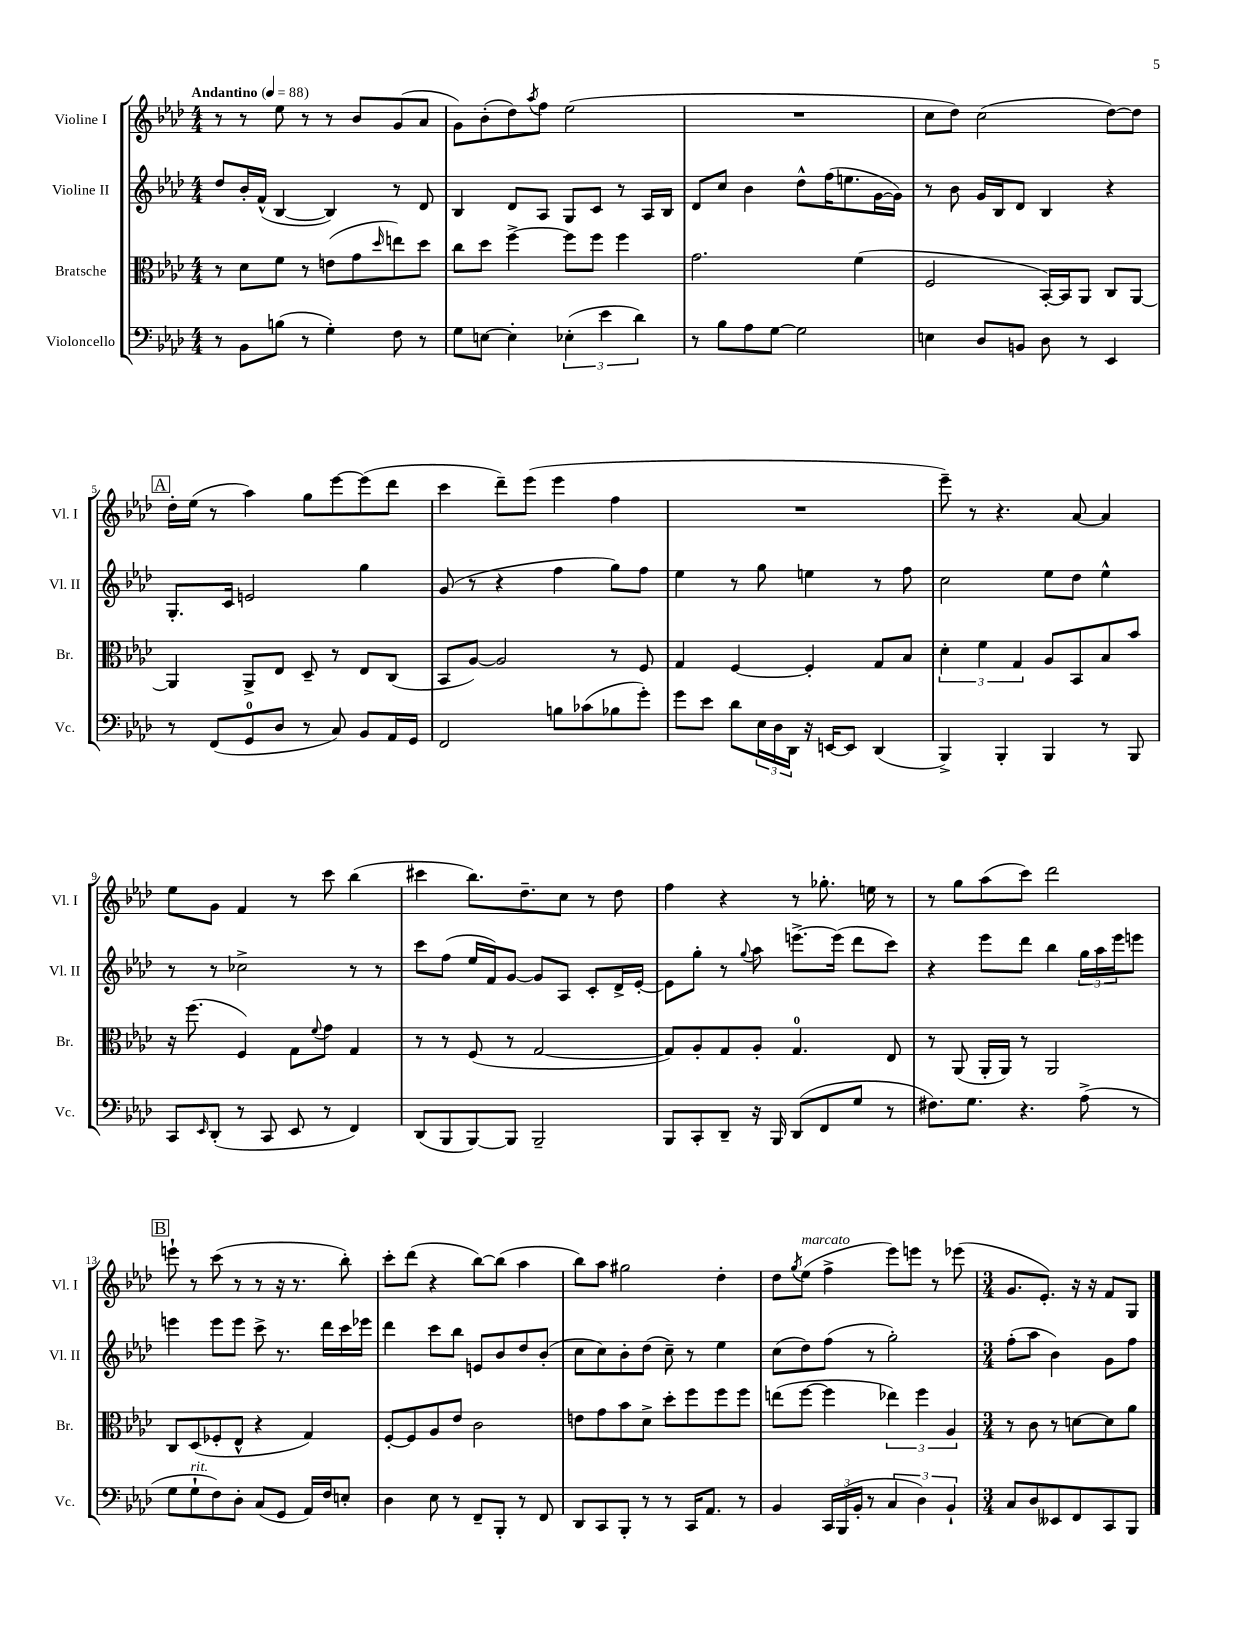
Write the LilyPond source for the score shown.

<<
\new StaffGroup <<
\new Staff = "s0" \with { instrumentName = "Violine I" shortInstrumentName = "Vl. I" } {
    \clef treble \key aes \major \numericTimeSignature \time 4/4 \tempo "Andantino" 4 = 88
    r8 r8 ees''8 r8 r8 bes'8 g'8( aes'8 |
    g'8) bes'8-.( des''8) \acciaccatura { aes''8 } f''8 ees''2( |
    R1 |
    c''8 des''8) c''2( des''8~) des''8 |
    \mark \markup { \box "A" } des''16-. ees''16( r8 aes''4) g''8 ees'''8~ ees'''8( des'''8 |
    c'''4 des'''8--) ees'''8( ees'''4 f''4 |
    R1 |
    ees'''8--) r8 r4. aes'8~ aes'4 |
    ees''8 g'8 f'4 r8 c'''8 bes''4( |
    cis'''4 bes''8.) des''8.-- c''8 r8 des''8 |
    f''4 r4 r8 ges''8.-. e''16 r8 |
    r8 g''8 aes''8( c'''8) des'''2 |
    \mark \markup { \box "B" } e'''8-! r8 c'''8( r8 r8 r16 r8. bes''8-.) |
    c'''8-. des'''8( r4 bes''8~) bes''8( aes''4 |
    bes''8) aes''8 gis''2 des''4-. |
    des''8 \acciaccatura { g''8 } ees''8^\markup { \italic "marcato" }( f''4-> ees'''8) e'''8 r8 ees'''8( |
    \numericTimeSignature \time 3/4 g'8. ees'8.-.) r16 r16 f'8 g8 \bar "|." |
}
\new Staff = "s1" \with { instrumentName = "Violine II" shortInstrumentName = "Vl. II" } {
    \clef treble \key aes \major \numericTimeSignature \time 4/4
    des''8 bes'16-. f'16-^( bes4~ bes4) r8 des'8 |
    bes4 des'8 aes8 g8 c'8 r8 aes16 bes16 |
    des'8 c''8 bes'4 des''8-^ f''16( e''8. g'16~ g'16) |
    r8 bes'8 g'16 bes16 des'8 bes4 r4 |
    \mark \markup { \box "A" } g8.-. c'16 e'2 g''4 |
    g'8( r8 r4 f''4 g''8) f''8 |
    ees''4 r8 g''8 e''4 r8 f''8 |
    c''2 ees''8 des''8 ees''4-^ |
    r8 r8 ces''2-> r8 r8 |
    c'''8 f''8( ees''16 f'16) g'8~ g'8 aes8 c'8-. des'16-> ees'16~-. |
    ees'8 g''8-. r8 \appoggiatura { g''8 } aes''8 e'''8.~-> e'''16( des'''8 c'''8) |
    r4 ees'''8 des'''8 bes''4 \tuplet 3/2 { g''16 aes''16 ees'''16 } e'''8 |
    \mark \markup { \box "B" } e'''4 e'''8 e'''8 c'''8-> r8. des'''16 c'''16 ees'''16 |
    des'''4 c'''8 bes''8 e'8 bes'8 des''8 bes'8-.( |
    c''8 c''8) bes'8-. des''8( c''8--) r8 ees''4 |
    c''8( des''8) f''8( r8 g''2-.) |
    \numericTimeSignature \time 3/4 f''8-.( aes''8 bes'4) g'8 f''8 \bar "|." |
}
\new Staff = "s2" \with { instrumentName = "Bratsche" shortInstrumentName = "Br." } {
    \clef alto \key aes \major \numericTimeSignature \time 4/4
    r8 des'8 f'8 r8 e'8( g'8 \grace { des''16 } e''8) des''8 |
    c''8 des''8 f''4~-> f''8 f''8 f''4 |
    g'2. f'4( |
    f2 bes,16~-.) bes,16 aes,8 c8 aes,8~ |
    \mark \markup { \box "A" } aes,4 aes,8-> ees8 des8-- r8 ees8 c8( |
    bes,8 aes8~) aes2 r8 f8 |
    g4 f4~ f4-. g8 bes8 |
    \tuplet 3/2 { des'4-. f'4 g4 } aes8 bes,8 bes8 bes'8 |
    r16 f''8.( f4) g8 \appoggiatura { f'8 } g'8 g4 |
    r8 r8 f8( r8 g2~ |
    g8) aes8-. g8 aes8-. g4.-0 ees8 |
    r8 aes,8( aes,16-. aes,16) r8 aes,2 |
    \mark \markup { \box "B" } c8 des8( fes8-. ees8-^ r4 g4) |
    f8~-. f8 aes8 ees'8 c'2 |
    e'8 g'8 bes'8 des'8-> des''8-. f''8 f''8 f''8 |
    e''8( f''8~ f''4 \tuplet 3/2 { ees''4) f''4 aes4 } |
    \numericTimeSignature \time 3/4 r8 c'8 r8 d'8~ d'8 aes'8 \bar "|." |
}
\new Staff = "s3" \with { instrumentName = "Violoncello" shortInstrumentName = "Vc." } {
    \clef bass \key aes \major \numericTimeSignature \time 4/4
    r8 bes,8 b8( r8 g4-.) f8 r8 |
    g8 e8~ e4-. \tuplet 3/2 { ees4-.( ees'4 des'4) } |
    r8 bes8 aes8 g8~ g2 |
    e4 des8 b,8 des8 r8 ees,4 |
    \mark \markup { \box "A" } r8 f,8( g,8-0 des8 r8 c8) bes,8 aes,16 g,16 |
    f,2 b8 ces'8( bes8 g'8-.) |
    g'8 ees'8 des'8 \tuplet 3/2 { ees16 des16 des,16 } r16 e,16~ e,8 des,4( |
    bes,,4->) bes,,4-. bes,,4 r8 bes,,8 |
    c,8 \grace { ees,16 } des,8-.( r8 c,8 ees,8 r8 f,4) |
    des,8( bes,,8 bes,,8~) bes,,8 bes,,2-- |
    bes,,8 c,8-. des,8-- r16 bes,,16 des,8( f,8 g8 r8 |
    fis8.) g8. r4. aes8->( r8 |
    \mark \markup { \box "B" } g8 g8-!^\markup { \italic "rit." } f8) des8-. c8( g,8 aes,16) f16 e8-. |
    des4 ees8 r8 f,8-- bes,,8-. r8 f,8 |
    des,8 c,8 bes,,8-. r8 r8 c,16 aes,8. r8 |
    bes,4 \tuplet 3/2 { c,16 bes,,16( bes,16-. } r8 \tuplet 3/2 { c4 des4) bes,4-! } |
    \numericTimeSignature \time 3/4 c8 des8 eeses,8 f,8 c,8 bes,,8 \bar "|." |
}
>>
>>
